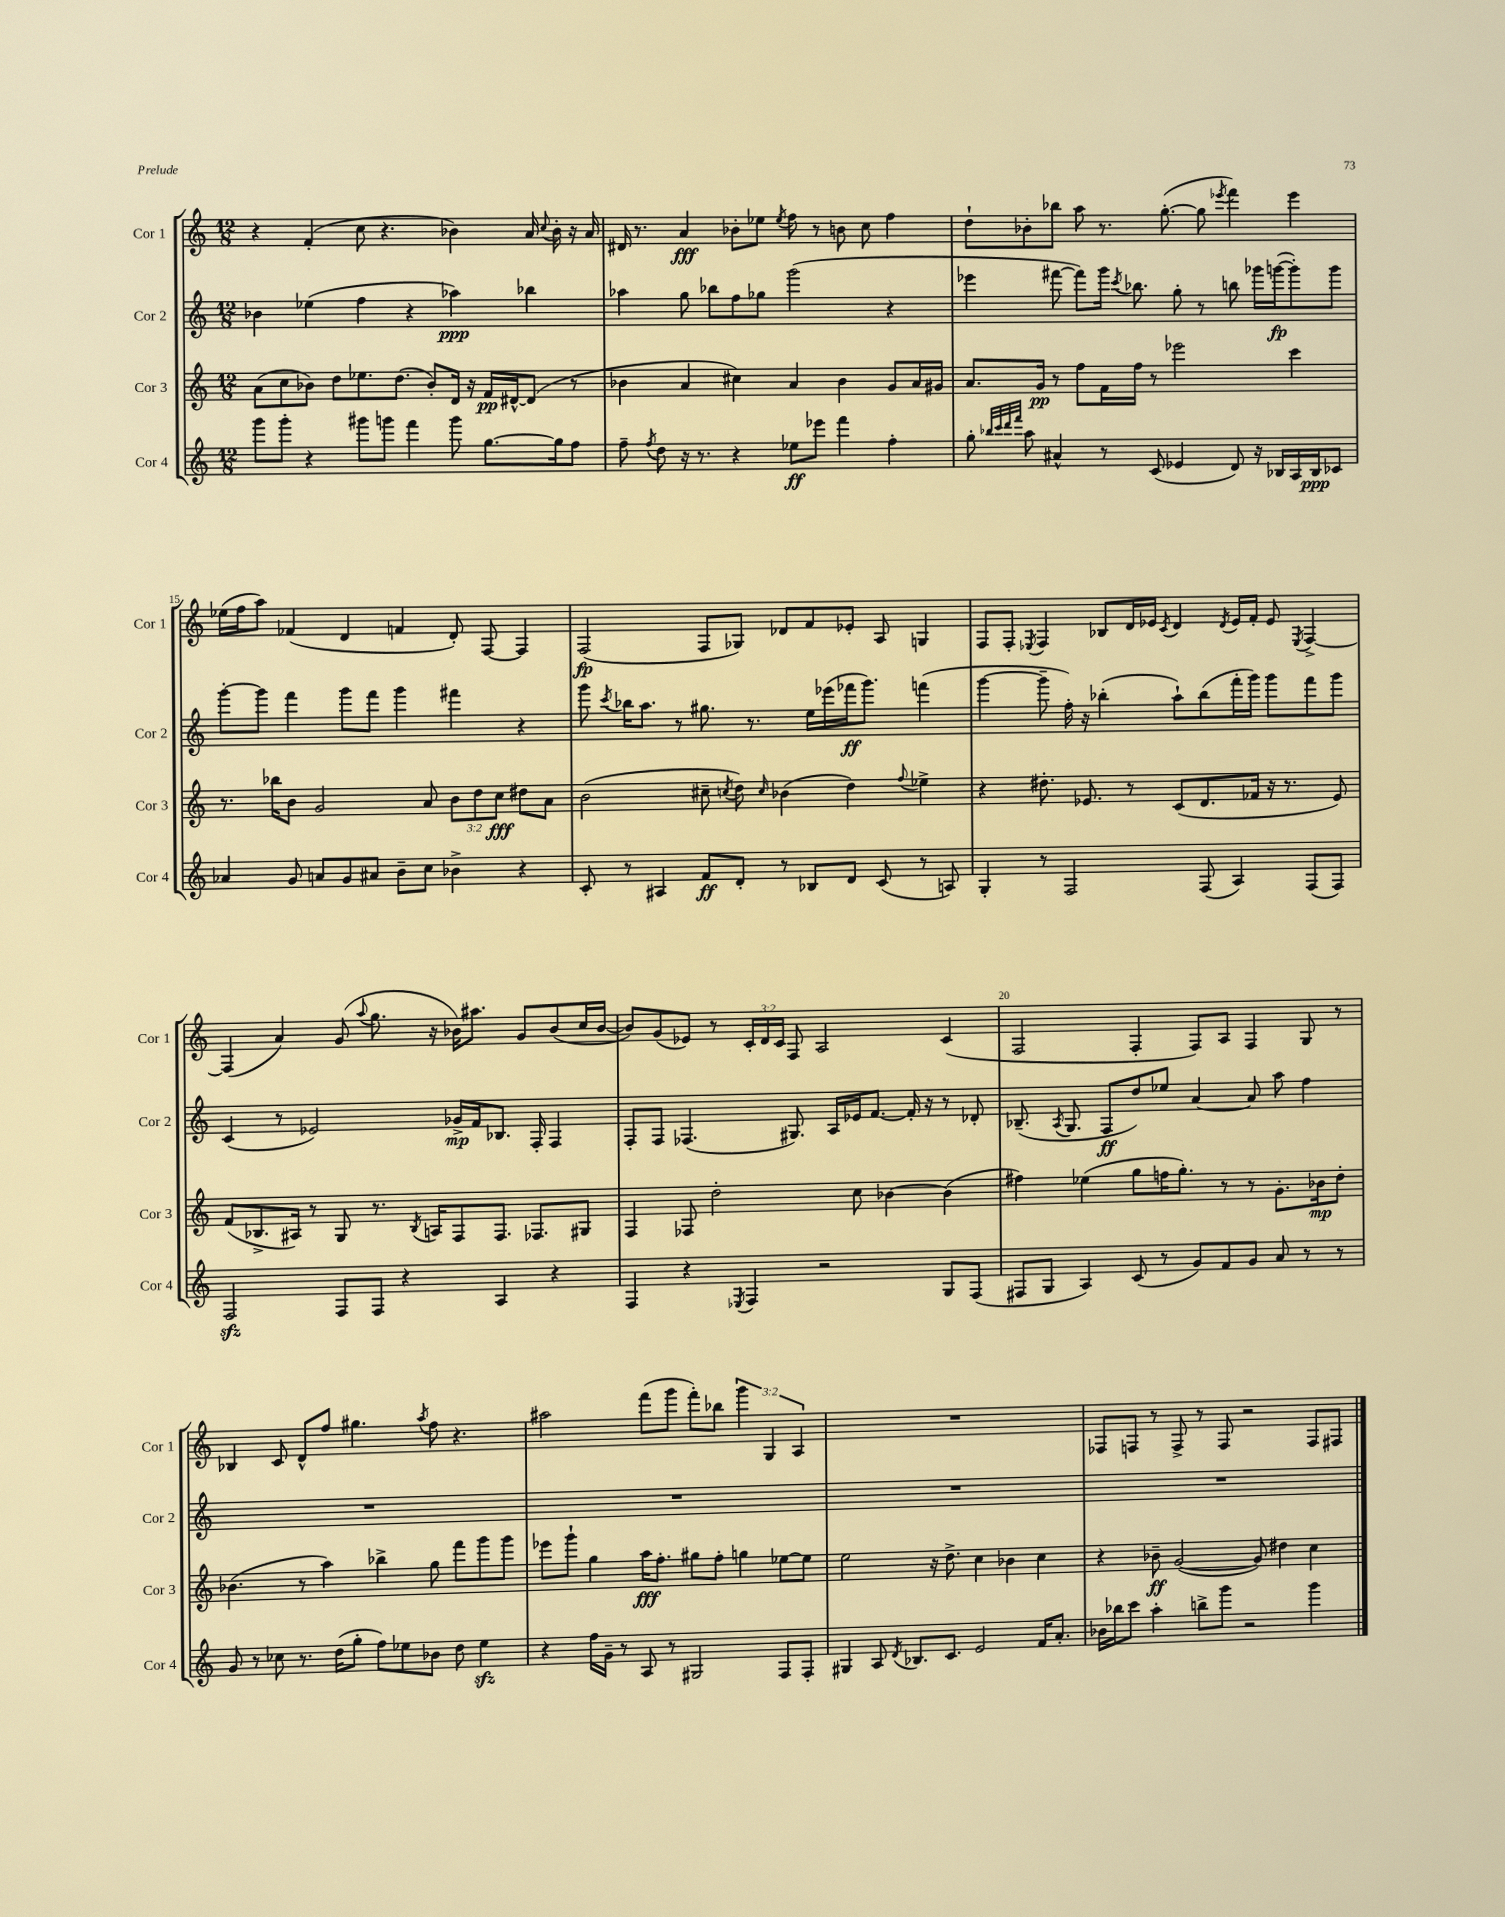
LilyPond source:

<<
\new StaffGroup <<
\new Staff = "s0" \with { instrumentName = "Cor 1" shortInstrumentName = "Cor 1" } {
    \clef treble \key c \major \numericTimeSignature \time 12/8 \override Staff.TupletNumber.text = #tuplet-number::calc-fraction-text
    \autoBeamOff r4 f'4-.( c''8 r4. bes'4) a'16 \appoggiatura { c''8 } bes'16-. r16 a'16 |
    dis'16 r8. a'4\fff bes'8[-. ees''8] \acciaccatura { ees''8 } f''8 r8 b'8 c''8 f''4 |
    d''8[-! bes'8-. bes''8] a''8 r8. g''8.~-.( g''8 \acciaccatura { ees'''8 } f'''4) ees'''4 |
    ees''16[( f''16 a''8]) fes'4( d'4 f'4 d'8-.) f8~ f4 |
    f2\fp( f8[ ges8]) des'8[ f'8 ees'8]-. a8 g4 |
    f8[ f8]-. \acciaccatura { ees8 } f4 bes8[ d'16 ees'16] \acciaccatura { c'8 } d'4 \acciaccatura { d'8 } ees'16[ f'16]-. ees'8 \acciaccatura { ees8 } f4~-> |
    f4( a'4) g'8( \appoggiatura { a''8 } g''8. r16 bes'16[) ais''8.] g'8[ bes'8( c''16 bes'16]~ |
    bes'8[) g'8( ees'8]) r8 \tuplet 3/2 { c'16[-. d'16 c'16] } f8 a2 c'4( |
    f2 f4-. f8[) a8] f4 g8 r8 |
    bes4 c'8 d'8[-^ f''8] gis''4. \acciaccatura { a''8 } f''8 r4. |
    ais''2 f'''8[( g'''8] f'''8[-.) bes''8] \tuplet 3/2 { g'''4 g4 a4 } |
    R1. |
    fes8[ f8] r8 f8-> r8 f8 r2 f8[ fis8] \bar "|." |
}
\new Staff = "s1" \with { instrumentName = "Cor 2" shortInstrumentName = "Cor 2" } {
    \clef treble \key c \major \numericTimeSignature \time 12/8
    \autoBeamOff bes'4 ees''4( f''4 r4 aes''4\ppp) bes''4 |
    aes''4 g''8 bes''8[ f''8 ges''8] g'''2( r4 |
    ees'''4 fis'''8~ fis'''8[) g'''16] \acciaccatura { c'''8 } bes''8. g''8-. r8 b''8 ges'''16[ g'''16~\fp( g'''8-.) g'''8] |
    g'''8[~-. g'''8] f'''4 g'''8[ f'''8] g'''4 fis'''4 r4 |
    g'''8 \acciaccatura { c'''8 } bes''16[ a''8.] r8 gis''8. r8. e''16[ ees'''16( fes'''16\ff g'''8.]) f'''4( |
    g'''4~ g'''8-- f''16-.) r16 bes''4-.( a''8[-!) bes''8( f'''16-. g'''16]) g'''8[ f'''8 g'''8] |
    c'4( r8 ees'2) ges'16[->\mp f'16 bes8.] f16-. f4 |
    f8[-. f8] fes4.( gis8.) a16[ ees'16 f'8.]~ f'16-. r16 r8 des'8-. |
    bes8.--( \acciaccatura { a8 } g8. f8[\ff d''8) ees''8] a'4~ a'8 a''8 f''4 |
    R1. |
    R1. |
    R1. |
    R1. \bar "|." |
}
\new Staff = "s2" \with { instrumentName = "Cor 3" shortInstrumentName = "Cor 3" } {
    \clef treble \key c \major \numericTimeSignature \time 12/8 \override Staff.TupletNumber.text = #tuplet-number::calc-fraction-text
    \autoBeamOff a'8[( c''8 bes'8]) d''8[ ees''8. d''8.]( bes'8[-.) d'16] r16 f'16[\pp dis'16~-^ dis'8]( r8 |
    bes'4 a'4 cis''4) a'4 bes'4 g'8[ a'16 gis'16] |
    a'8.[ g'16]\pp r8 f''8[ f'16 f''16] r8 ees'''2 c'''4 |
    r8. bes''16[ b'8] g'2 a'8 \tuplet 3/2 { b'8[ d''8 c''8]\fff } dis''8[ a'8] |
    b'2( cis''8-- \acciaccatura { c''8 } d''8) \grace { c''16 } bes'4( d''4) \appoggiatura { f''8 } ees''4-> |
    r4 dis''8.-. ees'8. r8 c'8[( d'8. fes'16] r16 r8. ees'8) |
    f'8[( bes8.-> ais16]) r8 g8 r8. \acciaccatura { bes8 } a16[ f8 f8.] fes8.[ gis8] |
    f4 fes8 d''2-. c''8 bes'4~ bes'4( |
    fis''4) ees''4( g''8[ f''16 g''8.]-.) r8 r8 g'8.[-. bes'16\mp d''8]-. |
    bes'4.( r8 a''4) bes''4-> g''8 f'''8[ g'''8 g'''8] |
    ees'''8[ g'''8]-! g''4 a''16[\fff f''8.]-. gis''8[ f''8]-. g''4 ees''8[~ ees''8] |
    e''2 r16 d''8.-> c''4 bes'4 c''4 |
    r4 bes'8--\ff g'2~( g'8) dis''4 c''4 \bar "|." |
}
\new Staff = "s3" \with { instrumentName = "Cor 4" shortInstrumentName = "Cor 4" } {
    \clef treble \key c \major \numericTimeSignature \time 12/8
    \autoBeamOff g'''8[ g'''8]-. r4 gis'''8[ g'''8] f'''4 g'''8 g''8.[~ g''16 f''8] |
    f''8-- \acciaccatura { f''8 } d''8 r16 r8. r4 ees''8[\ff ees'''8] f'''4 f''4-. |
    g''8-. \grace { bes''32[ c'''32 d'''32 f'''32] } a''8 ais'4-^ r8 c'8( ees'4 d'8) r16 bes16[ a16 bes16\ppp ces'8] |
    aes'4 g'8 a'8[ g'8 ais'8] b'8[-- c''8] bes'4-> r4 |
    c'8-. r8 ais4 f'8[\ff d'8]-. r8 bes8[ d'8] c'8( r8 a8) |
    g4-. r8 f2 f8( a4) f8[( f8]) |
    f2\sfz f8[ f8] r4 a4 r4 |
    f4 r4 \acciaccatura { ees8 } f4 r2 g8[ f8]( |
    fis8[ g8] a4) c'8( r8 g'8[) f'8 g'8] a'8 r8 r8 |
    g'8 r8 ces''8 r8. d''16[( g''8]-. f''8[) ees''8 bes'8] d''8 ees''4\sfz |
    r4 f''16[ g'16]-- r8 a8 r8 gis2 f8[ f8]-. |
    gis4 a8 \acciaccatura { d'8 } bes8.[ c'8.] e'2 f'16[ a'8.]-. |
    bes'16[ bes''16 c'''8] a''4-. b''8[-> g'''8] r2 g'''4 \bar "|." |
}
>>
>>
\layout { \context { \Score currentBarNumber = #12 \override BarNumber.break-visibility = ##(#f #t #t) barNumberVisibility = #(every-nth-bar-number-visible 5) } }
